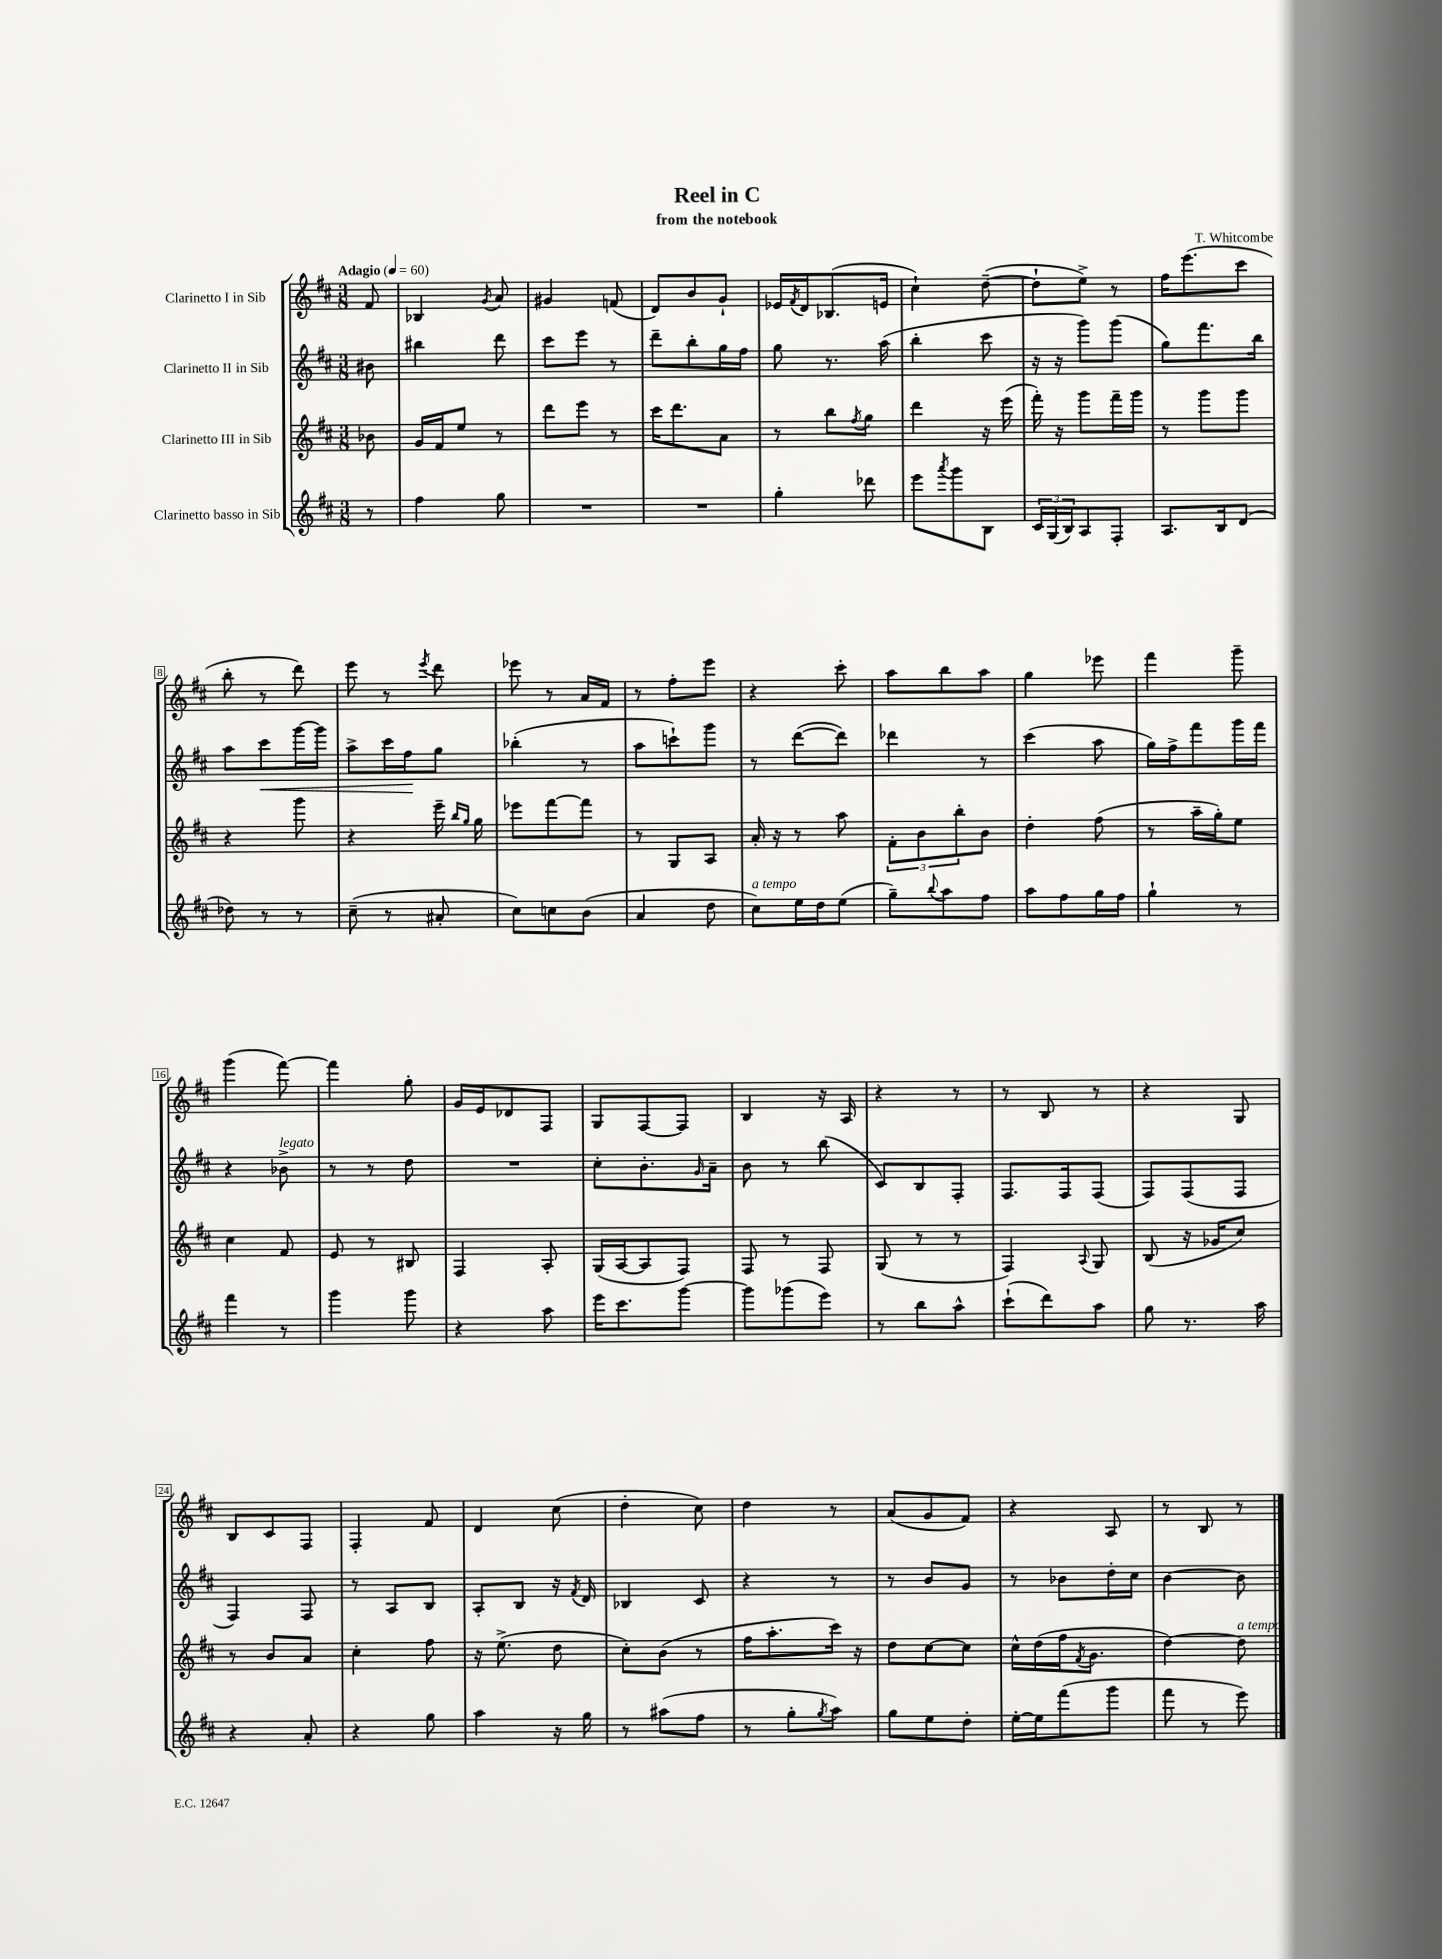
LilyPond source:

\header { title = "Reel in C" composer = "T. Whitcombe" subtitle = "from the notebook" }
<<
\new StaffGroup <<
\new Staff = "s0" \with { instrumentName = "Clarinetto I in Sib" } {
    \clef treble \key d \major \numericTimeSignature \time 3/8 \partial 8 \tempo "Adagio" 4 = 60
    fis'8 |
    bes4 \acciaccatura { g'8 } a'8 |
    gis'4 f'8( |
    d'8) b'8 g'8-! |
    ees'16 \acciaccatura { fis'8 } d'16 bes8.( e'16 |
    cis''4-!) d''8~--( |
    d''8-! e''8->) r8 |
    fis''16 e'''8.( cis'''8 |
    b''8-. r8 d'''8) |
    e'''8 r8 \acciaccatura { e'''8 } d'''8 |
    ees'''8 r8 a'16 fis'16 |
    r8 fis''8-. e'''8 |
    r4 cis'''8-. |
    a''8 b''8 a''8 |
    g''4 ees'''8 |
    fis'''4 g'''8-- |
    g'''4( fis'''8~) |
    fis'''4 g''8-. |
    g'16 e'16 des'8 fis8 |
    g8 fis8~ fis8 |
    b4 r16 a16 |
    r4 r8 |
    r8 b8 r8 |
    r4 g8 |
    b8 cis'8 fis8 |
    fis4-. fis'8 |
    d'4 cis''8( |
    d''4-. cis''8) |
    d''4 r8 |
    a'8( g'8 fis'8) |
    r4 a8 |
    r8 b8 r8 \bar "|." |
}
\new Staff = "s1" \with { instrumentName = "Clarinetto II in Sib" } {
    \clef treble \key d \major \numericTimeSignature \time 3/8 \partial 8
    bis'8 |
    bis''4 d'''8 |
    cis'''8 e'''8 r8 |
    d'''8-- b''8-. g''16 fis''16 |
    g''8 r8. a''16( |
    b''4-. cis'''8 |
    r16 r16 g'''8) g'''8( |
    g''8) fis'''8. b''16 |
    a''8 cis'''8\< g'''16~ g'''16 |
    a''8-> cis'''16 fis''16\! g''8 |
    bes''4-.( r8 |
    a''8 c'''8-!) g'''8 |
    r8 d'''8~( d'''8) |
    des'''4 r8 |
    cis'''4( a''8 |
    g''16) fis''16-> fis'''8 g'''16 fis'''16 |
    r4 bes'8->^\markup { \italic "legato" } |
    r8 r8 d''8 |
    R4. |
    cis''8-. b'8.-. \grace { g'16 } a'16-- |
    b'8 r8 b''8( |
    cis'8) b8 fis8-. |
    fis8. fis16 fis8( |
    fis8) fis8( fis8 |
    fis4) fis8 |
    r8 a8 b8 |
    a8-. b8 r16 \acciaccatura { fis'8 } d'16 |
    bes4 cis'8 |
    r4 r8 |
    r8 b'8 g'8 |
    r8 bes'8 d''16-. cis''16 |
    b'4~ b'8 \bar "|." |
}
\new Staff = "s2" \with { instrumentName = "Clarinetto III in Sib" } {
    \clef treble \key d \major \numericTimeSignature \time 3/8 \partial 8
    bes'8 |
    g'16 fis'16 e''8 r8 |
    d'''8 e'''8 r8 |
    cis'''16 d'''8. a'8 |
    r8 b''8 \acciaccatura { fis''8 } g''8 |
    d'''4 r16 e'''16( |
    fis'''16-.) r16 g'''8 fis'''16-- g'''16 |
    r8 g'''8 g'''8 |
    r4 g'''8 |
    r4 e'''16-- \grace { b''16 g''16 } g''16 |
    ees'''8 fis'''8~ fis'''8 |
    r8 g8 a8 |
    a'16-. r16 r8 a''8 |
    \tuplet 3/2 { fis'8-. b'8 b''8-. } b'8 |
    d''4-. fis''8( |
    r8 a''16-- g''16-.) e''8 |
    cis''4 fis'8 |
    e'8 r8 bis8 |
    fis4 a8-. |
    g16( a16~ a8 fis8) |
    fis8 r8 fis8 |
    g8( r8 r8 |
    fis4) \appoggiatura { a8 } g8 |
    b8( r16 ges'16 cis''8) |
    r8 b'8 a'8 |
    cis''4-. fis''8 |
    r16 e''8.->( d''8 |
    cis''8-.) b'8( r8 |
    fis''16 a''8.-. cis'''16) r16 |
    d''8 cis''8~ cis''8 |
    cis''16-^ d''16( fis''16 \acciaccatura { fis'8 } g'8. |
    d''4~) d''8^\markup { \italic "a tempo" } \bar "|." |
}
\new Staff = "s3" \with { instrumentName = "Clarinetto basso in Sib" } {
    \clef treble \key d \major \numericTimeSignature \time 3/8 \partial 8
    r8 |
    fis''4 g''8 |
    R4. |
    R4. |
    g''4-. des'''8 |
    e'''8 \acciaccatura { a'''8 } g'''8 b8 |
    \tuplet 3/2 { cis'16 g16( b16) } a8 fis8-. |
    a8. b16 d'8( |
    des''8) r8 r8 |
    cis''8--( r8 ais'8-. |
    cis''8) c''8 b'8( |
    a'4 d''8 |
    cis''8^\markup { \italic "a tempo" }) e''16 d''16 e''8( |
    g''8--) \appoggiatura { b''8 } a''8 fis''8 |
    a''8 fis''8 g''16 fis''16 |
    g''4-! r8 |
    fis'''4 r8 |
    g'''4 g'''8 |
    r4 a''8 |
    e'''16 cis'''8. g'''8~ |
    g'''8 ges'''8( e'''8) |
    r8 b''8 a''8-^ |
    cis'''8-!( d'''8) a''8 |
    g''8 r8. a''16 |
    r4 a'8-. |
    r4 g''8 |
    a''4 r16 g''16 |
    r8 ais''8( fis''8 |
    r8 g''8-. \acciaccatura { g''8 } a''8) |
    g''8 e''8 d''8-. |
    e''16~-. e''16 fis'''8( g'''8 |
    fis'''8 r8 e'''8) \bar "|." |
}
>>
>>
\layout { \context { \Score \override BarNumber.stencil = #(make-stencil-boxer 0.1 0.3 ly:text-interface::print) } }
